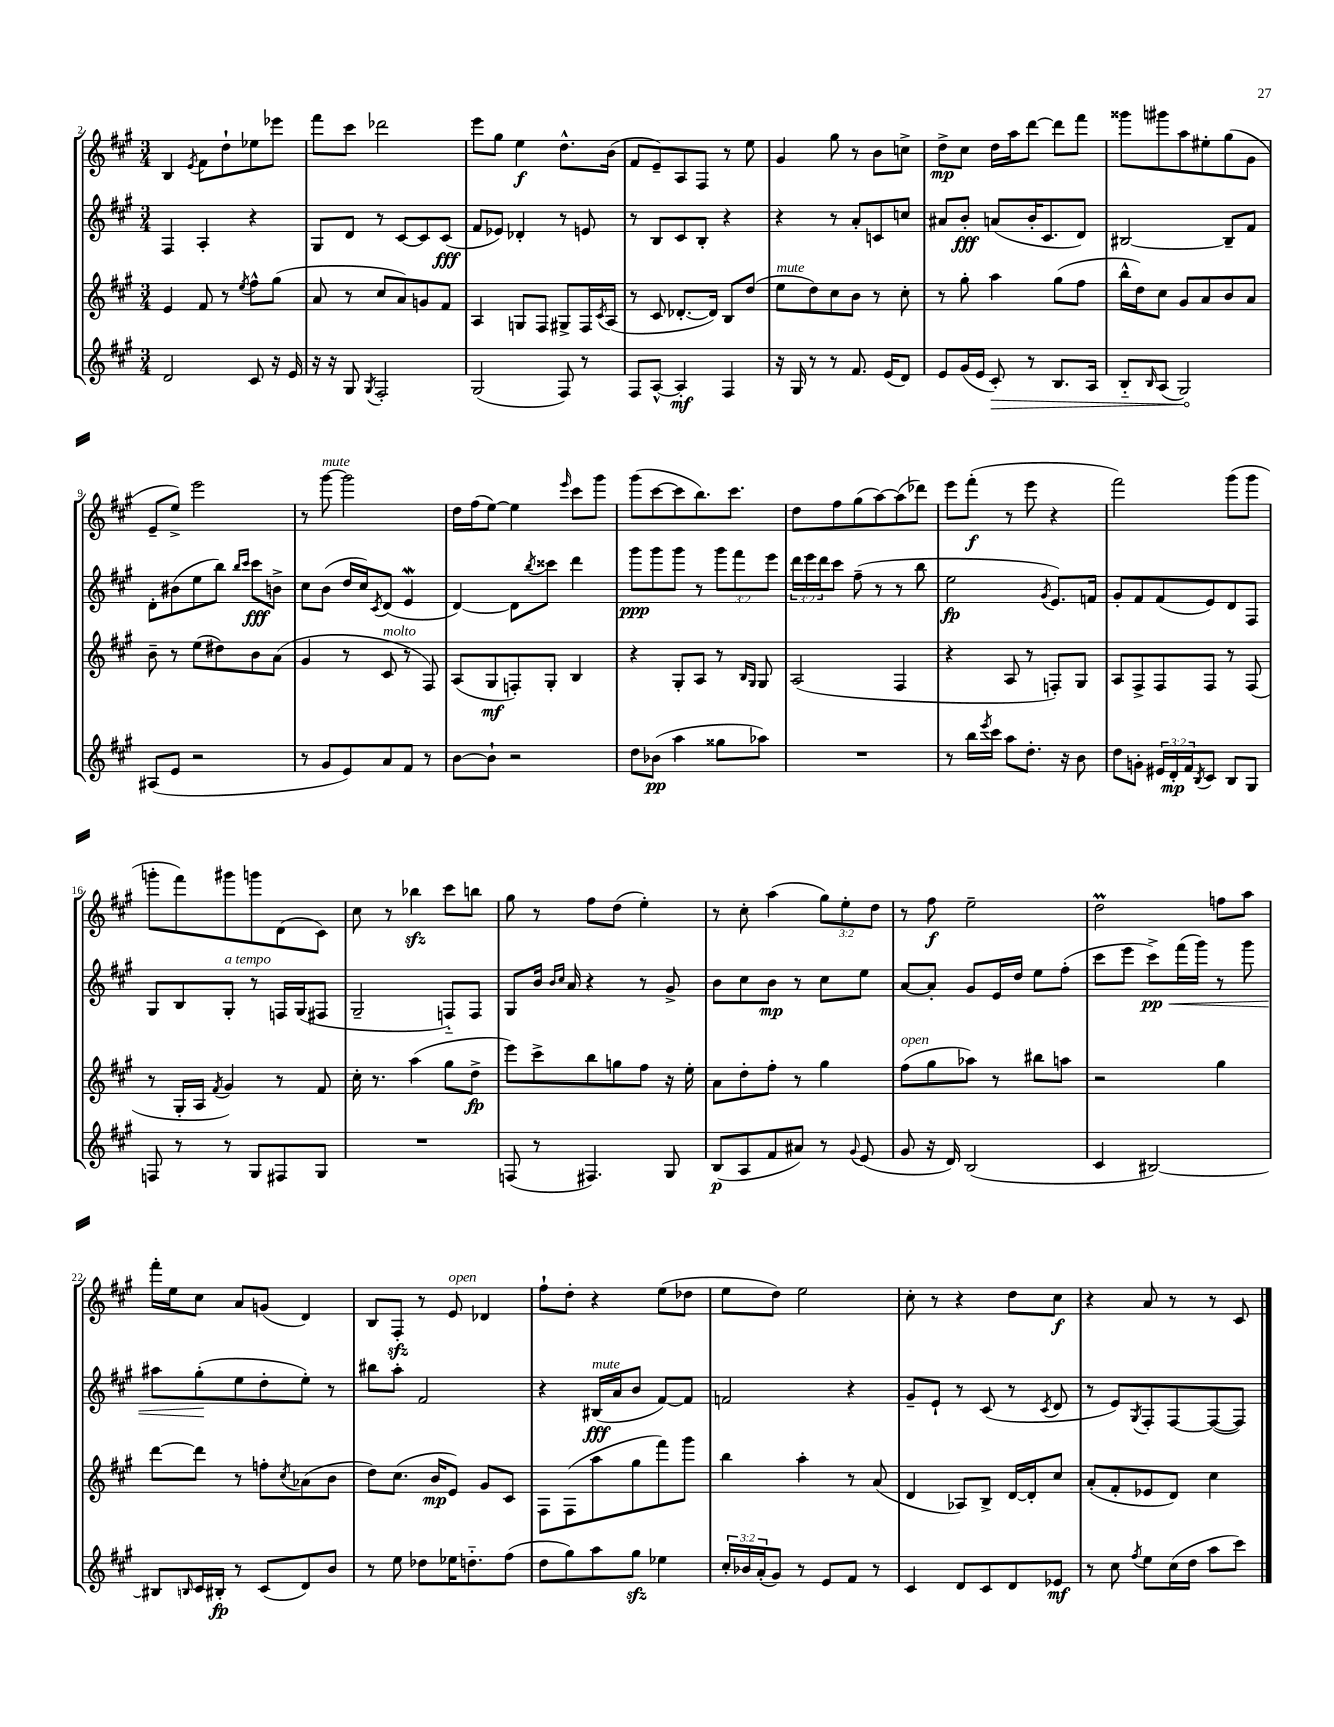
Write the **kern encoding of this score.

**kern	**kern	**kern	**kern
*staff4	*staff3	*staff2	*staff1
*clefG2	*clefG2	*clefG2	*clefG2
*k[f#c#g#]	*k[f#c#g#]	*k[f#c#g#]	*k[f#c#g#]
*M3/4	*M3/4	*M3/4	*M3/4
2d/	4e/	4F#/	4B/
.	.	.	8qe/
.	8f#/	4A'/	8f#\L
.	8r	.	8dd`\
.	8qee/	.	.
8c#/	8ff#^^\L	4r	8ee-\
16r	(8gg#\J	.	8eee-\J
16e/	.	.	.
=	=	=	=
16r	8a/	8G#/L	8fff#\L
16r	.	.	.
8G#/	8r	8d/J	8ccc#\J
8qG#/	.	.	.
2F#'/	8cc#/L	8r	2ddd-\
.	8a/)	[8c#/L	.
.	8g/	8c#/]	.
.	8f#/J	(8c#/J	.
=	=	=	=
(2G#/	4A/	8f#/L	8eee\L
.	.	8e-/J)	8gg#\J
.	8G/L	4d-'/	4ee\
.	8F#/J	.	.
8F#/)	8G#^/L	8r	8.dd^^\L
8r	16F#/L	8e/	.
.	8qc#/	.	.
.	(16A/JJ	.	(16b\Jk
=	=	=	=
8F#/L	8r	8r	8f#/L
[8A^^/J	8c#/	8B/L	8e~/)
4A'/]	[8.d-'/L	8c#/	8A/
.	.	8B'/J	8F#/J
.	16d-/]Jk)	.	.
4F#/	8B/L	4r	8r
.	(8dd/J	.	8ee\
=	=	=	=
16r	8ee\L	4r	4g#/
16G#/	.	.	.
8r	8dd\)	.	.
8r	8cc#\	8r	8gg#\
8.f#/	8b\J	8a'/L	8r
.	8r	8c/	8b\L
(16e/LK	.	.	.
8d/J)	8cc#'\	8cc/J	8cc^\J
=	=	=	=
8e/L	8r	8a#/L	8dd^\L
(16g#/L	8gg#'\	8b'/J	8cc#\J
16e/JJ	.	.	.
8c#'/)	4aa\	(8a/L	16dd\LL
.	.	.	16aa\J
8r	.	16b'/K	[8ddd\J
.	.	8.c#/	.
8.B/L	(8gg#\L	.	8ddd\]L
.	8ff#\J	8d/J)	8fff#\J
16A/Jk	.	.	.
=	=	=	=
8B'~/L	16bb^^\LL	[2B#/	8ggg##\L
.	16dd\J)	.	.
16qqB/	.	.	.
(8A/J	8cc#\J	.	8ggg#\
2G#/)	8g#/L	.	8aa\
.	8a/	.	8ee#'\
.	8b/	8B#~/]L	(8gg#\
.	8a/J	8f#/J	8g#\J
=	=	=	=
(8A#/L	8b~\	8d'\L	8e~/L
8e/J	8r	(8b#\	8ee^/J)
2r	(8ee\L	8ee\	2eee\
.	8dd#\)	8bb\J)	.
.	.	16qqbb/LL	.
.	.	16qqccc#/JJ	.
.	8b\	8ccc#\L	.
.	(8a\J	8b^\J	.
=	=	=	=
8r	4g#/	8cc#\L	8r
8g#/L	.	(8b\J	[8ggg#\
8e/)	8r	16dd/LL	2ggg#\]
.	.	16cc#/J)	.
.	.	8qc#/	.
8a/	8c#/	(8d/J	.
8f#/J	8r	4e/	.
8r	8F#/)	.	.
=	=	=	=
[8b\L	(8A/L	[4d/)	16dd\LL
.	.	.	(16ff#\J
8b`\]J	8G#/	.	[8ee\J)
2r	8F'/)	8d\]L	4ee\]
.	.	8qbb/	.
.	8G#'/J	8ccc##\J	.
.	.	.	16qqeee/
.	4B/	4ddd\	8ccc#\L
.	.	.	8ggg#\J
=	=	=	=
8dd\L	4r	8ggg#\L	(8ggg#\L
(8b-\J	.	8ggg#\	[8ccc#\
4aa\	8G#'/L	8ggg#\J	8ccc#\]
.	8A/J	8r	8.bb\)
8gg##\L	8r	12ggg#\L	.
.	.	.	8.ccc#\J
.	.	12fff#\	.
.	16qqB/LL	.	.
.	16qqG#/JJ	.	.
8aa-\J)	8G#/	.	.
.	.	12eee\J	.
=	=	=	=
2.r	(2A/	24ddd\LL	8dd\L
.	.	24eee\	.
.	.	24ddd\J	.
.	.	8ccc#\J	8ff#\
.	.	(8ff#~\	(8gg#\
.	.	8r	[8aa\)
.	4F#/	8r	(8aa\]
.	.	8bb\	8ddd-\J)
=	=	=	=
8r	4r	2ee\	8eee\L
16bb\LL	.	.	(8fff#'\J
8qeee/	.	.	.
16ccc#\JJ	.	.	.
8aa\L	8A/	.	8r
8.dd'\J	8r	.	8eee\
.	.	8qg#/	.
.	8F'/L)	8.e/L)	4r
16r	.	.	.
8b\	8G#/J	.	.
.	.	16f/Jk	.
=	=	=	=
8dd\L	8A/L	8g#'/L	2fff#\)
8g'\J	8F#^/	8f#/	.
24e#/LL	8F#/	(8f#/	.
24d'/	.	.	.
24f#/J	.	.	.
8qB/	.	.	.
8c#/J	8F#/J	8e/)	.
8B/L	8r	8d/	(8ggg#\L
8G#/J	(8F#/	8F#/J	8ggg#\J
=	=	=	=
8F/	8r	8G#/L	8ggg'\L
8r	16G#'/LL	8B/	8fff#\)
.	16A/JJ	.	.
.	8qf#/	.	.
8r	4g#/)	8G#'/J	8ggg#\
8G#/L	.	8r	8ggg\
8F#/	8r	16F/LL	(8d\
.	.	(16G#/J	.
8G#/J	8f#/	8F#/J	8c#\J)
=	=	=	=
2.r	16cc#'\	2G#~/	8cc#\
.	8.r	.	.
.	.	.	8r
.	(4aa\	.	4bb-\
.	8gg#\L	8F'~/L)	8ccc#\L
.	8dd^\J	8F/J	8bb\J
=	=	=	=
(8F/	8eee\L)	8G#/L	8gg#\
8r	8ccc#^\	16b/Jk	8r
.	.	16qqb/LL	.
.	.	16qqcc#/JJ	.
.	.	16a/	.
4.F#/)	8bb\	4r	8ff#\L
.	8gg\	.	(8dd\J
.	8ff#\J	8r	4ee'\)
8G#/	16r	8g#^/	.
.	16ee'\	.	.
=	=	=	=
(8B/L	8a\L	8b\L	8r
8A/	8dd'\	8cc#\	8cc#'\
8f#/	8ff#'\J	8b\J	(4aa\
8a#/J)	8r	8r	.
8r	4gg#\	8cc#\L	12gg#\L)
.	.	.	12ee'\
8qqg#/	.	.	.
(8e/	.	8ee\J	.
.	.	.	12dd\J
=	=	=	=
8g#/	(8ff#\L	[8a/L	8r
16r	8gg#\	8a'/]J	8ff#\
16d/)	.	.	.
(2B/	8aa-\J)	8g#/L	2ee~\
.	8r	16e/L	.
.	.	16dd/JJ	.
.	8bb#\L	8ee\L	.
.	8aa\J	(8ff#'\J	.
=	=	=	=
4c#/	2r	8ccc#\L	2dd\
.	.	8eee\J	.
[2B#/)	.	8ccc#^\L)	.
.	.	(16fff#\L	.
.	.	16ggg#\JJ)	.
.	4gg#\	8r	8ff\L
.	.	8ggg#\	8aa\J
=	=	=	=
8B#/]L	[8ddd\L	8aa#\L	16fff#'\LL
.	.	.	16ee\J
16qqB/	.	.	.
16c#/L	8ddd\]J	(8gg#'\	8cc#\J
16B#'/JJ	.	.	.
8r	8r	8ee\	8a/L
(8c#/L	8ff'\L	8dd'\	(8g/J
.	8qcc#/	.	.
8d/)	(8a-\	8ee'\J)	4d/)
8b/J	8b\J	8r	.
=	=	=	=
8r	8dd\L)	8bb#\L	8B/L
8ee\	(8.cc#\J	8aa'\J	8F#'/J
8dd-\L	.	2f#/	8r
.	16b/LK	.	.
16ee-\K	8e/J)	.	8e/
8.dd'~\	.	.	.
.	8g#/L	.	4d-/
(8ff#\J	8c#/J	.	.
=	=	=	=
8dd\L	8F#\L	4r	8ff#`\L
8gg#\)	(8F#\	.	8dd'\J
8aa\	8aa\	(16B#/LL	4r
.	.	16a/J	.
8gg#\J	8gg#\	8b/J	.
4ee-\	8fff#\)	[8f#/L)	(8ee\L
.	8ggg#\J	8f#/]J	8dd-\J
=	=	=	=
24cc#'/LL	4bb\	2f/	8ee\L
24b-/	.	.	.
(24a'/J	.	.	.
8g#/J)	.	.	8dd\J)
8r	4aa'\	.	2ee\
8e/L	.	.	.
8f#/J	8r	4r	.
8r	(8a/	.	.
=	=	=	=
4c#/	4d/	8g#~/L	8cc#'\
.	.	8e`/J	8r
8d/L	8A-/L)	8r	4r
8c#/	8B^/J	(8c#/	.
8d/	[16d/LL	8r	8dd\L
.	16d'/]J	.	.
.	.	8qc#/	.
8e-/J	8cc#/J	8d/	8cc#\J
=	=	=	=
8r	(8a'/L	8r	4r
8cc#\	8f#'/	8e/L)	.
8qff#/	.	8qG#/	.
8ee\L	8e-/	8F#'/	8a/
(16cc#\L	8d/J)	[8F#/	8r
16dd\JJ	.	.	.
8aa\L	4cc#\	(8F#/_	8r
8ccc#\J)	.	8F#/]J)	8c#/
==	==	==	==
*-	*-	*-	*-
